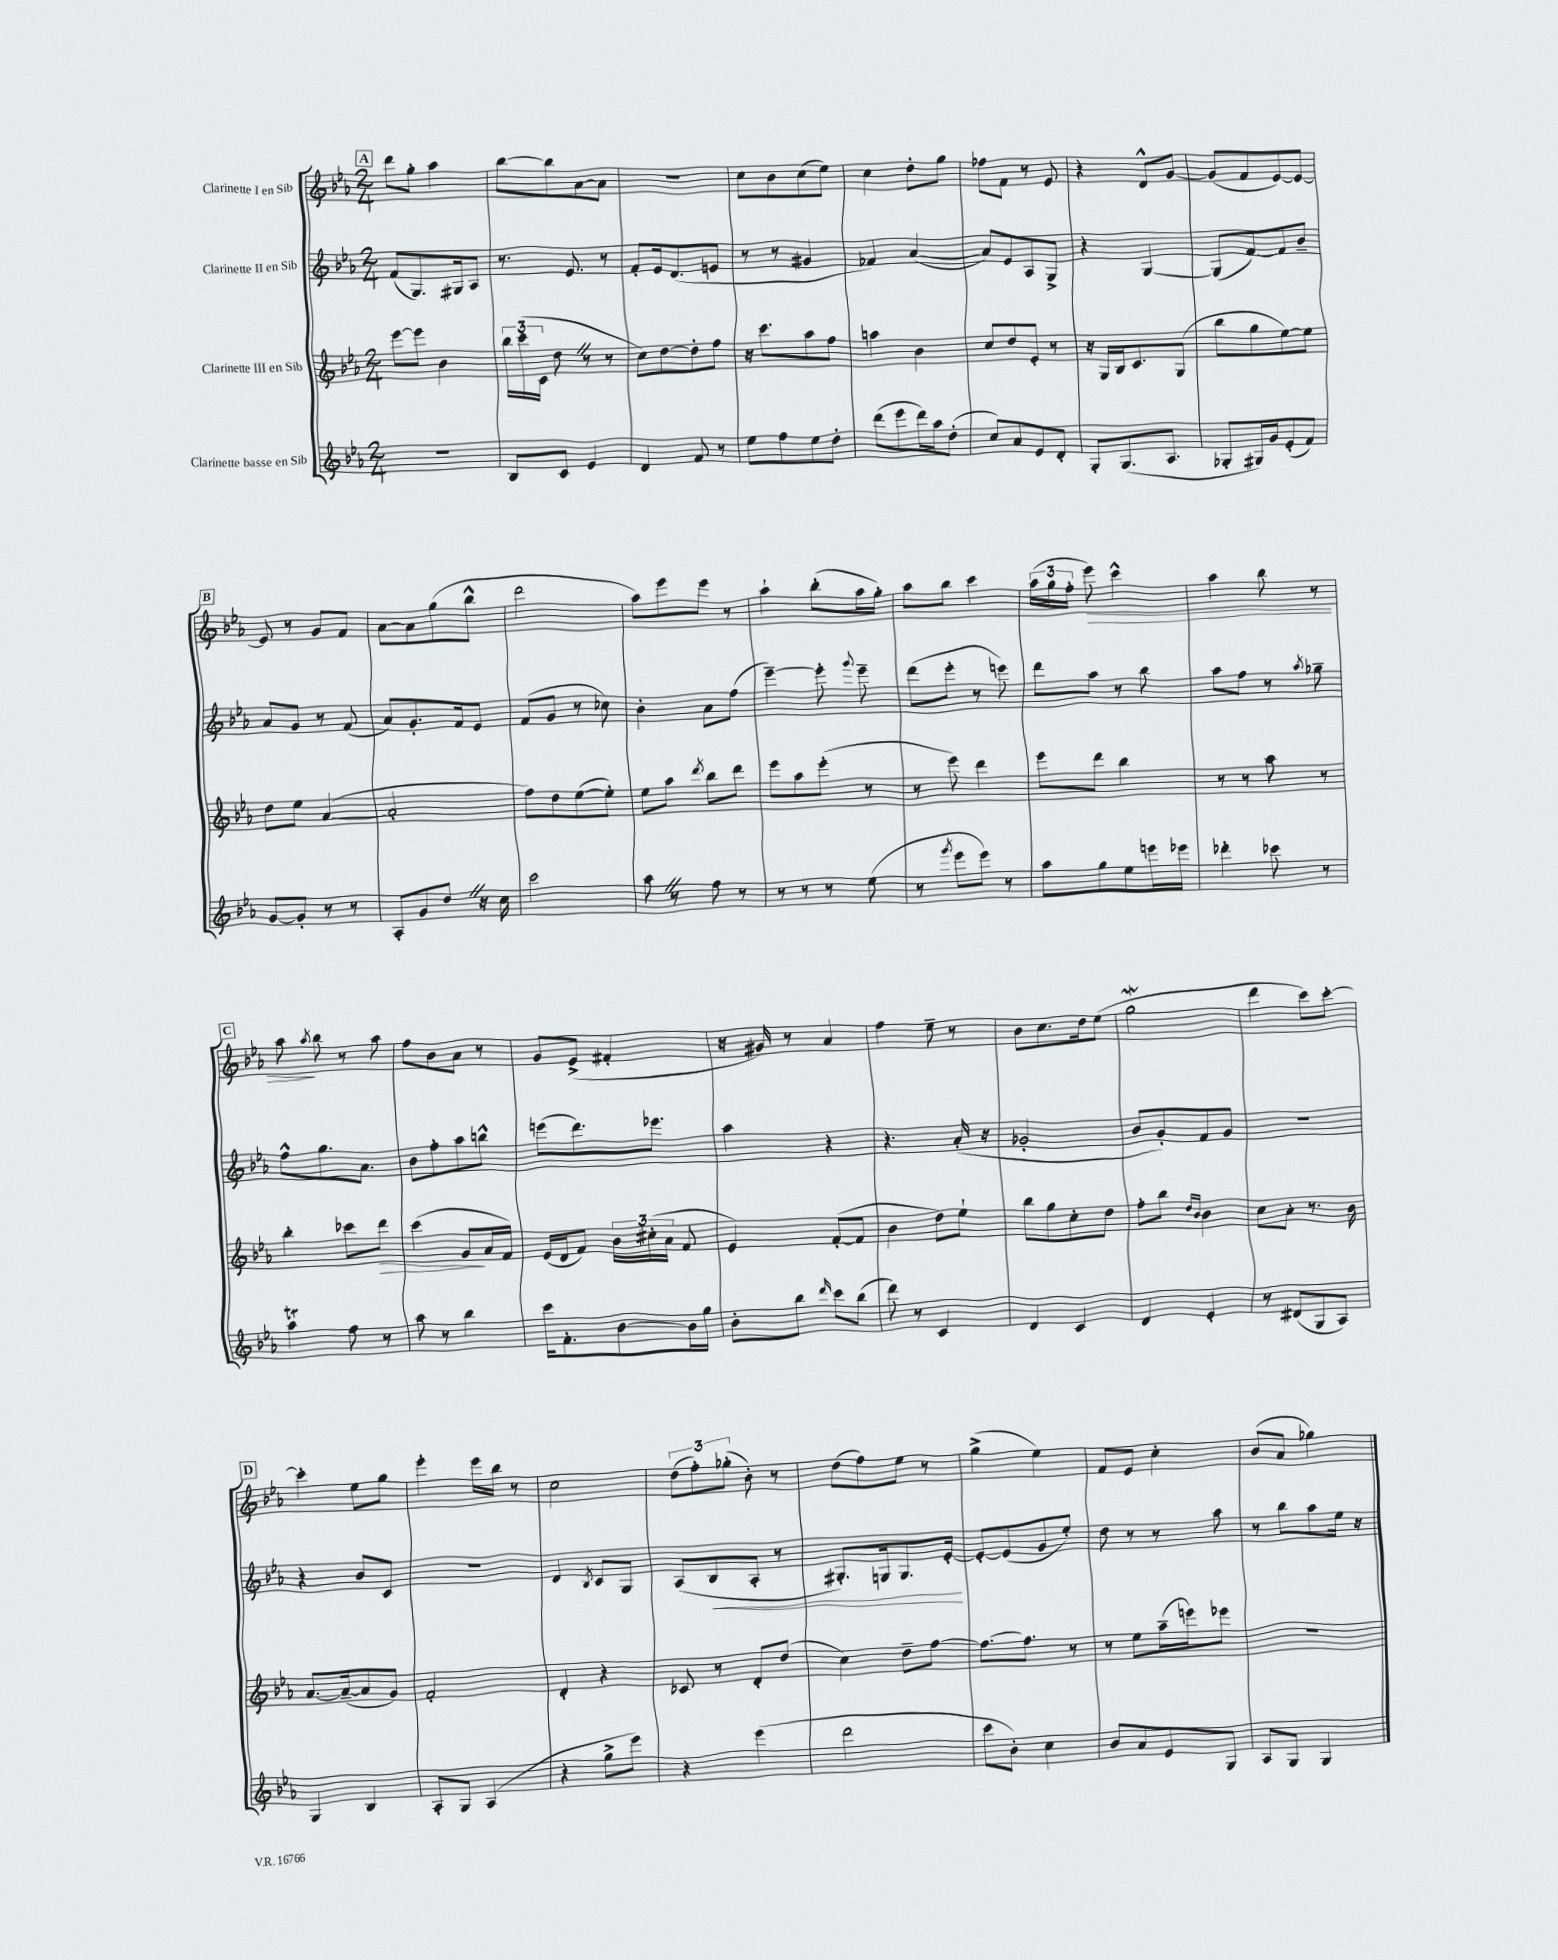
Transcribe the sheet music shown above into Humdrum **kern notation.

**kern	**kern	**dynam	**kern	**dynam	**kern	**dynam
*part4	*part3	*part3	*part2	*part2	*part1	*part1
*staff4	*staff3	*staff3	*staff2	*staff2	*staff1	*staff1
*I"Clarinette basse en Sib	*I"Clarinette III en Sib	*	*I"Clarinette II en Sib	*	*I"Clarinette I en Sib	*
*clefG2	*clefG2	*	*clefG2	*	*clefG2	*
*k[b-e-a-]	*k[b-e-a-]	*	*k[b-e-a-]	*	*k[b-e-a-]	*
*M2/4	*M2/4	*	*M2/4	*	*M2/4	*
!!LO:REH:place=s1:t=A
=48	=48	=48	=48	=48	=48	=48
2r	[8eee-\L	.	(8f/L	.	8ddd\L	.
.	8eee-\J]	.	8.G/)	.	8gg'\J	.
.	4b-\	.	.	.	4aa-\	.
.	.	.	16G#X/k	.	.	.
.	.	.	8A-/J	.	.	.
=49	=49	=49	=49	=49	=49	=49
8B-/L	24bb-\LL	.	8.r	.	[8bb-\L	.
.	(24ccc\	.	.	.	.	.
.	24c\JJ	.	.	.	.	.
8c/J	8ddZ\	.	.	.	8bb-\]	.
.	.	.	8.e-/	.	.	.
4e-/	8r	.	.	.	[8a-\	.
.	8r	.	8r	.	8a-\J]	.
=50	=50	=50	=50	=50	=50	=50
4d/	8cc\L)	.	8f'/L	.	2r	.
.	[8dd\	.	16e-/k	.	.	.
.	.	.	(8.d/	.	.	.
8f/	8dd'\]	.	.	.	.	.
8r	8ff\J	.	8en/J	.	.	.
=51	=51	=51	=51	=51	=51	=51
8ee-\L	16r	.	8r	.	8cc\L	.
.	8.ccc\L	.	.	.	.	.
8ff\	.	.	8r	.	8b-\	.
8ee-\	8aa-\	.	4g#X/	.	(8cc\	.
8dd'\J	8ff\J	.	.	.	8ee-\J)	.
=52	=52	=52	=52	=52	=52	=52
(8ddd\L	4aan\	.	4f-X/)	.	4cc\	.
8eee-\	.	.	.	.	.	.
16ddd\L)	4b-\	.	([4a-/	.	8dd'\L	.
16aa-\J	.	.	.	.	.	.
(8dd'\J	.	.	.	.	8gg\J	.
=53	=53	=53	=53	=53	=53	=53
8cc/L)	8cc/L	.	8a-/L])	.	8ff-X\L	.
8a-/	8dd/	.	8e-/	.	8f\J	.
8e-/	8e-'/J	.	8A-/	.	8r	.
8d'/J	8r	.	8G^/J	.	8e-/	.
=54	=54	=54	=54	=54	=54	=54
8G'/L	16r	.	4r	.	4r	.
.	16G/LL	.	.	.	.	.
(8.G/	16B-/J	.	.	.	.	.
.	8.c/	.	.	.	.	.
.	.	.	[4G/	.	8d^^/L	.
8.A-/J	.	.	.	.	.	.
.	(8G/J	.	.	.	[8g/J	.
=55	=55	=55	=55	=55	=55	=55
8G-X'/L	8bb-\L	.	(8G/L]	.	(8g/L]	.
16G#X/L)	8gg\	.	[8f/)	.	8f/	.
16g/J	.	.	.	.	.	.
(8e-'/	[8ee-\)	.	8f/]	.	[8e-/)	.
8f/J)	8ee-\J]	.	8b-~/J	.	8e-/J_	.
!!LO:LB:g=z
!!LO:REH:place=s1:t=B
=56	=56	=56	=56	=56	=56	=56
[8g/L	8dd\L	.	8a-/L	.	8e-/]	.
8g'/J]	8ee-\J	.	8g/J	.	8r	.
8r	([4a-/	.	8r	.	8g/L	.
8r	.	.	(8f/	.	8f/J	.
=57	=57	=57	=57	=57	=57	=57
8A-'/L	2a-'/]	.	8a-/L)	.	[8a-\L	.
8g/	.	.	8.g'/	.	8a-\]	.
8ddZ/J	.	.	.	.	(8gg\	.
.	.	.	16f/k	.	.	.
16r	.	.	8e-/J	.	8bb-^^\J	.
16cc\	.	.	.	.	.	.
=58	=58	=58	=58	=58	=58	=58
2ccc\	8ff\L)	.	(8f/L	.	2ddd\	.
.	8dd\	.	8g/J	.	.	.
.	([8ee-\	.	8r	.	.	.
.	8ee-'\J])	.	8cc-X\)	.	.	.
=59	=59	=59	=59	=59	=59	=59
8aa-Z\	8ee-\L	.	4b-'\	.	8aa-\L)	.
8r	8aa-\J	.	.	.	8eee-\	.
.	8qddd/	.	.	.	.	.
8ff\	8bb-\L	.	8a-\L	.	8eee-\J	.
8r	8ddd\J	.	(8ff\J	.	8r	.
=60	=60	=60	=60	=60	=60	=60
8r	8eee-\L	.	[4eee-~\)	.	4aa-`\	.
8r	8aa-\	.	.	.	.	.
8r	(8eee-'\J	.	8eee-'\]	.	(8bb-'\L	.
.	.	.	8qqggg/	.	.	.
(8ee-\	8r	.	8eee-~\	.	16aa-\L	.
.	.	.	.	.	16gg'\JJ)	.
=61	=61	=61	=61	=61	=61	=61
8r	8r	.	(8ddd\L	.	8aa-\L	.
8qggg/	.	.	.	.	.	.
8eee-\L	8eee-\)	.	8eee-'\J	.	8bb-\J	.
8eee-\J)	4ddd\	.	8r	.	4ccc\	.
8r	.	.	8eeen\)	.	.	.
=62	=62	=62	=62	=62	=62	=62
8aa-\L	8eee-\L	.	8ddd\L	.	(24aa-\LL	.
.	.	.	.	.	24gg\	.
.	.	.	.	.	24ff'\JJ	.
!	!	!	!	!	!	!LO:HP:b
8gg\	8ddd\J	.	8aa-\J	.	8eee-\)	>
8ee-\	4bb-\	.	8r	.	4ccc^^\	.
16eeen\L	.	.	8bb-\	.	.	.
16eee-X\JJ	.	.	.	.	.	.
=63	=63	=63	=63	=63	=63	=63
4ddd-X'\	8r	.	8aa-\L	.	4aa-\	.
.	8r	.	8ff\J	.	.	.
8ccc-X\	8aa-\	.	8r	.	8bb-\	.
.	.	.	8qaa-/	.	.	.
8r	8r	.	8gg-X~\	.	8r	.
!!LO:LB:g=z
!!LO:REH:place=s1:t=C
=64	=64	=64	=64	=64	=64	=64
4aa-T\	4bb-'\	.	8ff^^\L	.	8aa-\	.
.	.	.	.	.	8qaa-/	.
.	.	.	8.gg\	.	8bb-\	]
8ff\	8ccc-X\L	.	.	.	8r	.
.	.	.	8.a-\J	.	.	.
!	!	!LO:HP:b	!	!	!	!
8r	8ddd\J	>	.	.	8aa-\	.
=65	=65	=65	=65	=65	=65	=65
8aa-\	(4ccc\	.	8b-\L	.	8ff\L	.
8r	.	.	8ff'\	.	8b-\	.
4bb-\	8g/L	.	8aa-\	.	8a-\J	.
.	16a-/L	]	8bbn^^\J	.	8r	.
.	16f/JJ)	.	.	.	.	.
=66	=66	=66	=66	=66	=66	=66
16ccc\KL	(16e-/LL	.	(8eeen\L	.	8g/L	.
8.f'\	16d/J	.	.	.	.	.
.	8f/J)	.	8.ddd\)	.	(8e-^/J	.
[8b-\	24b-\LL	.	.	.	4f#X'/	.
.	(24cc#X'\	.	.	.	.	.
.	.	.	8.eee-X\J	.	.	.
.	24a-\JJ	.	.	.	.	.
16b-\L]	8f/	.	.	.	.	.
16gg\JJ	.	.	.	.	.	.
=67	=67	=67	=67	=67	=67	=67
8b-'\L	4e-/)	.	4aa-\	.	16r	.
.	.	.	.	.	16g#X/)	.
8bb-\J	.	.	.	.	8r	.
16qqddd/	.	.	.	.	.	.
8ccc\L	([8f'/L	.	4r	.	4a-/	.
(8bb-\J	8f/J]	.	.	.	.	.
=68	=68	=68	=68	=68	=68	=68
8ddd\)	4b-\	.	4.r	.	4ff\	.
8r	.	.	.	.	.	.
4c/	8dd\L)	.	.	.	8ee-~\	.
.	8ee-`\J	.	(16a-'/	.	8r	.
.	.	.	16r	.	.	.
=69	=69	=69	=69	=69	=69	=69
4d/	8bb-\L	.	2g-X'/	.	8b-\L	.
.	8gg\	.	.	.	8.cc\	.
4c/	8cc'\	.	.	.	.	.
.	.	.	.	.	16dd\k	.
.	8dd\J	.	.	.	(8ee-\J	.
=70	=70	=70	=70	=70	=70	=70
4d/	8ff'\L	.	8b-/L	.	2ggW\	.
.	8bb-\J	.	8g'/)	.	.	.
.	16qqdd/LL	.	.	.	.	.
.	16qqb-/JJ	.	.	.	.	.
4e-'/	4b-\	.	8f/	.	.	.
.	.	.	8g/J	.	.	.
=71	=71	=71	=71	=71	=71	=71
8r	8cc\L	.	2r	.	4ddd\	.
(8d#X/L	8a-'\J	.	.	.	.	.
8G/	8.r	.	.	.	8ccc\L)	.
8A-/J)	.	.	.	.	[8ccc'\J	.
.	16b-\	.	.	.	.	.
!!LO:LB:g=z
!!LO:REH:place=s1:t=D
=72	=72	=72	=72	=72	=72	=72
4G/	[8.a-/L	.	4r	.	4ccc'\]	.
.	(16a-~/k_	.	.	.	.	.
4B-/	8a-/]	.	8b-/L	.	8ee-\L	.
.	8g/J)	.	8c/J	.	8gg\J	.
=73	=73	=73	=73	=73	=73	=73
8A-'/L	2f'/	.	2r	.	4eee-'\	.
8G/J	.	.	.	.	.	.
(4A-/	.	.	.	.	16eee-\LL	.
.	.	.	.	.	16bb-\JJ	.
.	.	.	.	.	8r	.
=74	=74	=74	=74	=74	=74	=74
4r	4d'/	.	4d/	.	2cc\	.
.	.	.	8qB-/	.	.	.
8gg^\L	4r	.	8c/L	.	.	.
8eee-\J)	.	.	8G/J	.	.	.
=75	=75	=75	=75	=75	=75	=75
4r	8c-X/	.	(8A-/L	.	(12dd\L	.
.	.	.	.	.	12ff'\)	.
!	!	!	!	!LO:HP:b	!	!
.	8r	.	8B-/	<	.	.
.	.	.	.	.	(12gg-X'\J	.
(4eee-\	8d'/L	.	8A-'/J	.	8b-'\)	.
.	(8dd/J	.	8r	.	8r	.
=76	=76	=76	=76	=76	=76	=76
2ddd\	4cc\)	.	8.G#X'/L)	.	(8dd\L	.
.	.	.	.	.	8ff\)	.
.	.	.	16Gn/k	.	.	.
.	8dd~\L	.	8.G/	.	8ee-\J	.
.	[8ff\J	.	.	.	8r	.
.	.	.	[16e-'/Jk	.	.	.
.	.	.	.	[	.	.
=77	=77	=77	=77	=77	=77	=77
8ccc\L	8.ff\L_	.	8e-'/L_	.	(4gg^\	.
8b-'\J)	.	.	(8e-/]	.	.	.
.	8.ff\J]	.	.	.	.	.
4cc\	.	.	8g/	.	4ee-\)	.
.	8r	.	8ee-'/J)	.	.	.
=78	=78	=78	=78	=78	=78	=78
8b-/L	8r	.	8dd\	.	8f/L	.
8a-/	8ee-\L	.	8r	.	8e-/J	.
8e-/	(16aa-~\L	.	8r	.	4cc'\	.
.	16eeen\J)	.	.	.	.	.
8G/J	8eee-X\J	.	8aa-\	.	.	.
=79	=79	=79	=79	=79	=79	=79
8A-/L	2r	.	8r	.	(8b-/L	.
8G/J	.	.	8bb-\L	.	8a-/J	.
4G/	.	.	8aa-\	.	4gg-X\)	.
.	.	.	16ee-\Jk	.	.	.
.	.	.	16r	.	.	.
==	==	==	==	==	==	==
*-	*-	*-	*-	*-	*-	*-
